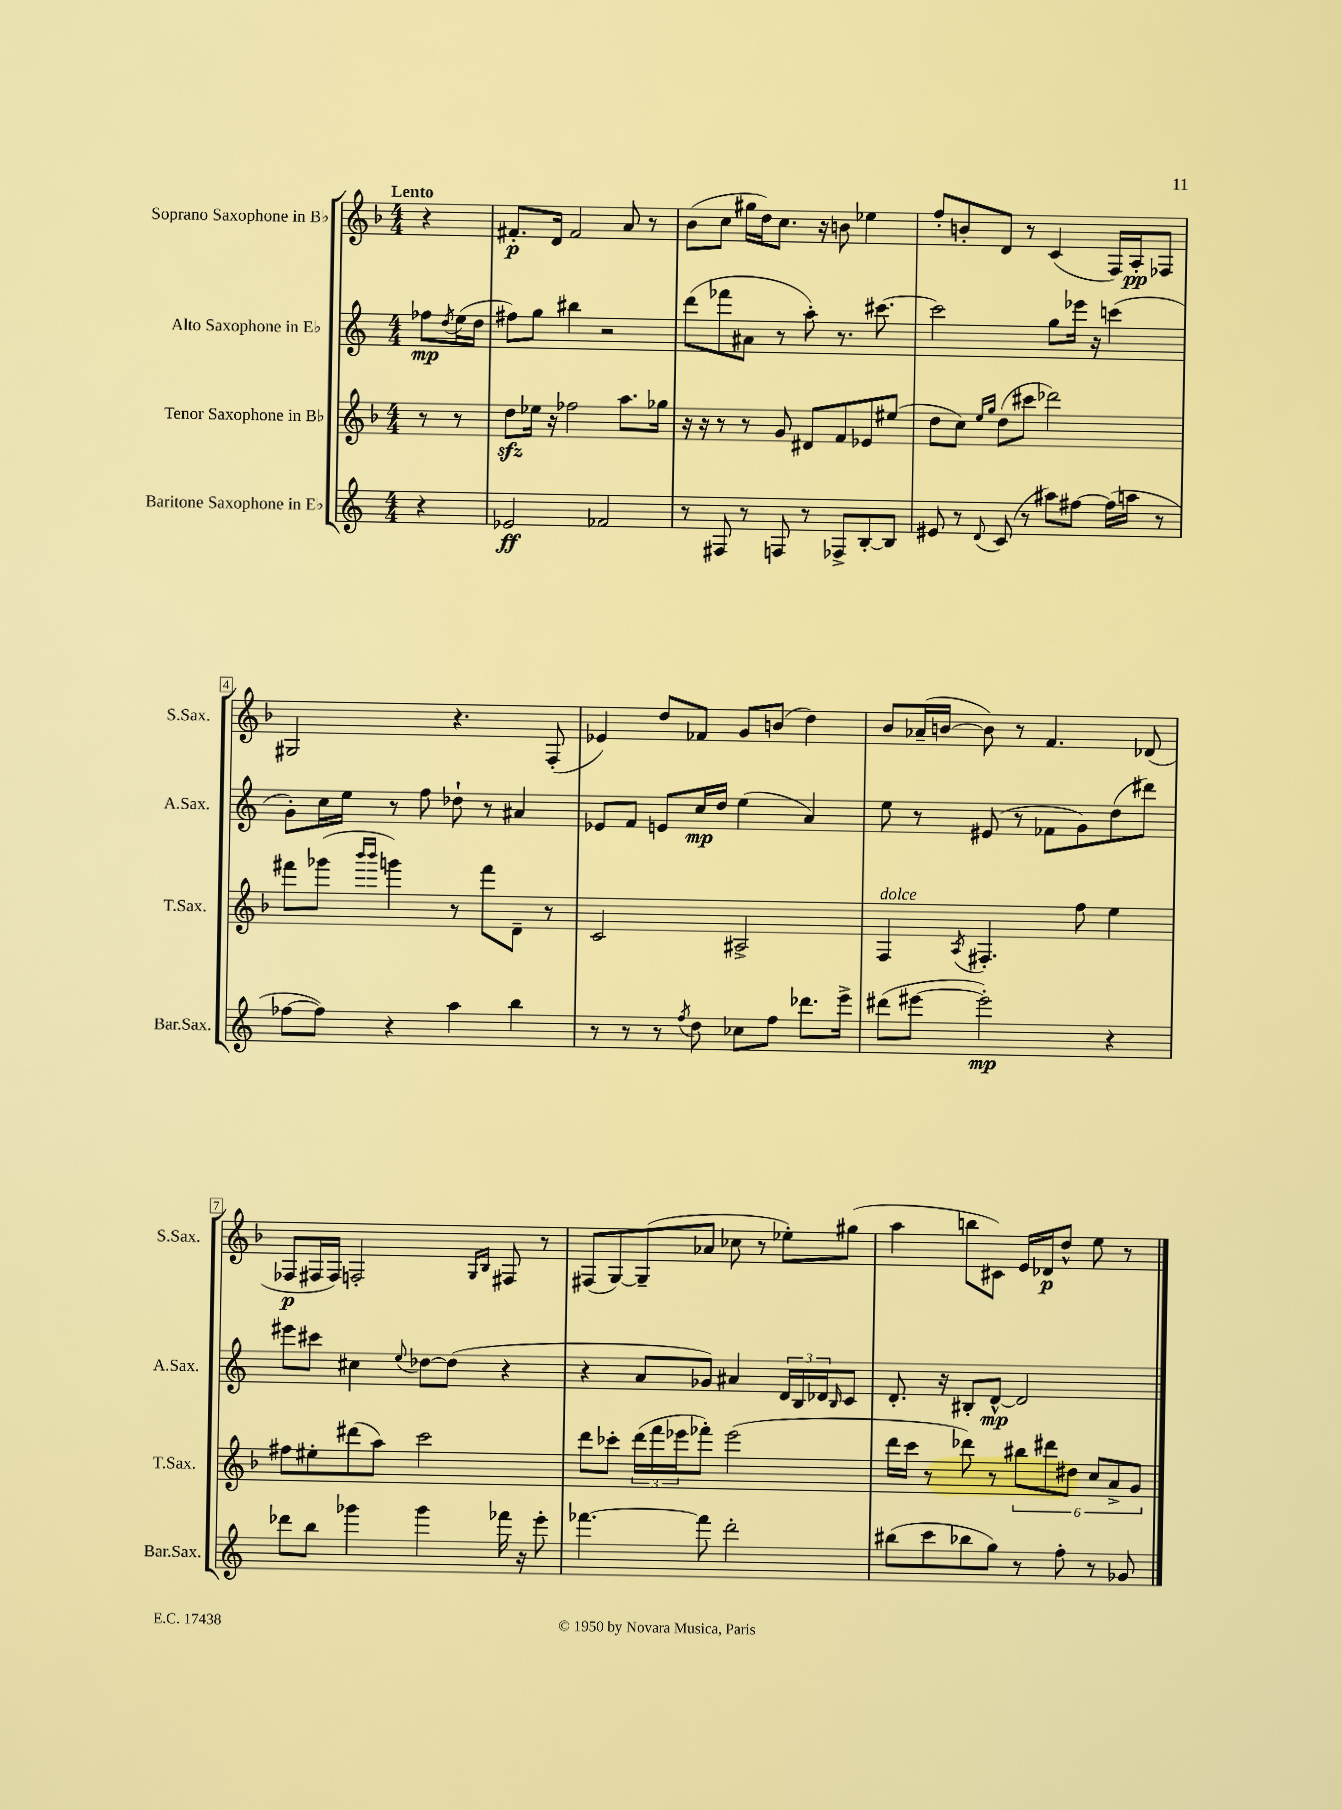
<<
\new StaffGroup <<
\new Staff = "s0" \with { instrumentName = "Soprano Saxophone in Bb" shortInstrumentName = "S.Sax." } {
    \clef treble \key f \major \numericTimeSignature \time 4/4 \partial 4 \tempo "Lento"
    r4 |
    fis'8.-.\p d'16 fis'2 a'8 r8 |
    bes'8( c''8 gis''16 d''16) c''8. r16 b'8 ees''4 |
    f''8-. b'8-. d'8 r8 c'4( f16) a16-.\pp fes8 |
    gis2 r4. f8-.( |
    ees'4) d''8 fes'8 g'8 b'8( d''4) |
    bes'8 aes'16--( b'16~ b'8) r8 f'4. des'8( |
    fes8\p fis16 fis16) f2-. \grace { g16 bes16 } fis8 r8 |
    fis8( g8~) g8--( aes'8 ces''8 r8 ees''8-.) gis''8( |
    a''4 b''8 cis'8) e'16 des'16\p d''8-^ e''8 r8 \bar "|." |
}
\new Staff = "s1" \with { instrumentName = "Alto Saxophone in Eb" shortInstrumentName = "A.Sax." } {
    \clef treble \key c \major \numericTimeSignature \time 4/4 \partial 4
    fes''8\mp \acciaccatura { d''8 } e''16( d''16 |
    fis''8) g''8 bis''4 r2 |
    d'''8( fes'''8 ais'8 r8 a''8-.) r8. cis'''8.~ |
    cis'''2 g''8 ees'''16 r16 c'''4( |
    g'8-.) c''16 e''16 r8 f''8 des''8-! r8 ais'4 |
    ees'8 f'8 e'8 c''16\mp d''16 e''4( a'4) |
    e''8 r8 eis'8( r8 fes'8 g'8) d''8( dis'''8) |
    eis'''8 cis'''8 cis''4 \appoggiatura { e''8 } des''8~ des''8( r4 |
    r4 a'8 ges'8) ais'4 \tuplet 3/2 { d'16 b16 des'16 } \grace { b16 } c'8 |
    d'8.-. r16 bis8-. d'8~-^\mp d'2 \bar "|." |
}
\new Staff = "s2" \with { instrumentName = "Tenor Saxophone in Bb" shortInstrumentName = "T.Sax." } {
    \clef treble \key f \major \numericTimeSignature \time 4/4 \partial 4
    r8 r8 |
    d''8\sfz ees''16 r16 fes''2 a''8. ges''16 |
    r16 r16 r8 r8 g'8 dis'8 f'8 ees'8 eis''8( |
    d''8 c''8) \grace { e''16 g''16 } d''8( cis'''8 des'''2) |
    fis'''8 ges'''8( \grace { bes'''16 bes'''16 } g'''4) r8 fis'''8 d'8-- r8 |
    c'2 ais2-> |
    f4^\markup { \italic "dolce" } \acciaccatura { a8 } fis4.-. f''8 e''4 |
    fis''8 eis''8-. dis'''8( a''8) c'''2 |
    d'''8 ces'''8-. \tuplet 3/2 { d'''16( f'''16 ees'''16 } fes'''8-.) ees'''2( |
    d'''16 c'''16 r8 des'''8) r8 \tuplet 6/4 { bis''8 dis'''8 dis''8 c''8 a'8-> g'8 } \bar "|." |
}
\new Staff = "s3" \with { instrumentName = "Baritone Saxophone in Eb" shortInstrumentName = "Bar.Sax." } {
    \clef treble \key c \major \numericTimeSignature \time 4/4 \partial 4
    r4 |
    ees'2\ff fes'2 |
    r8 fis8 r8 f8 r8 fes8-> b8~-. b8 |
    eis'8 r8 \appoggiatura { d'8 } c'8( r8 ais''8) fis''8~ fis''16( a''16 r8 |
    fes''8~ fes''8) r4 a''4 b''4 |
    r8 r8 r8 \acciaccatura { f''8 } d''8 ces''8 f''8 des'''8. e'''16-> |
    dis'''8( eis'''8~ eis'''2-.\mp) r4 |
    des'''8 b''8 ges'''4 ges'''4 fes'''16 r16 e'''8-. |
    fes'''4.~ fes'''8 d'''2-. |
    bis''8( c'''8 bes''8 g''8) r8 f''8-. r8 ges'8 \bar "|." |
}
>>
>>
\layout { \context { \Score \override BarNumber.stencil = #(make-stencil-boxer 0.1 0.3 ly:text-interface::print) } }
